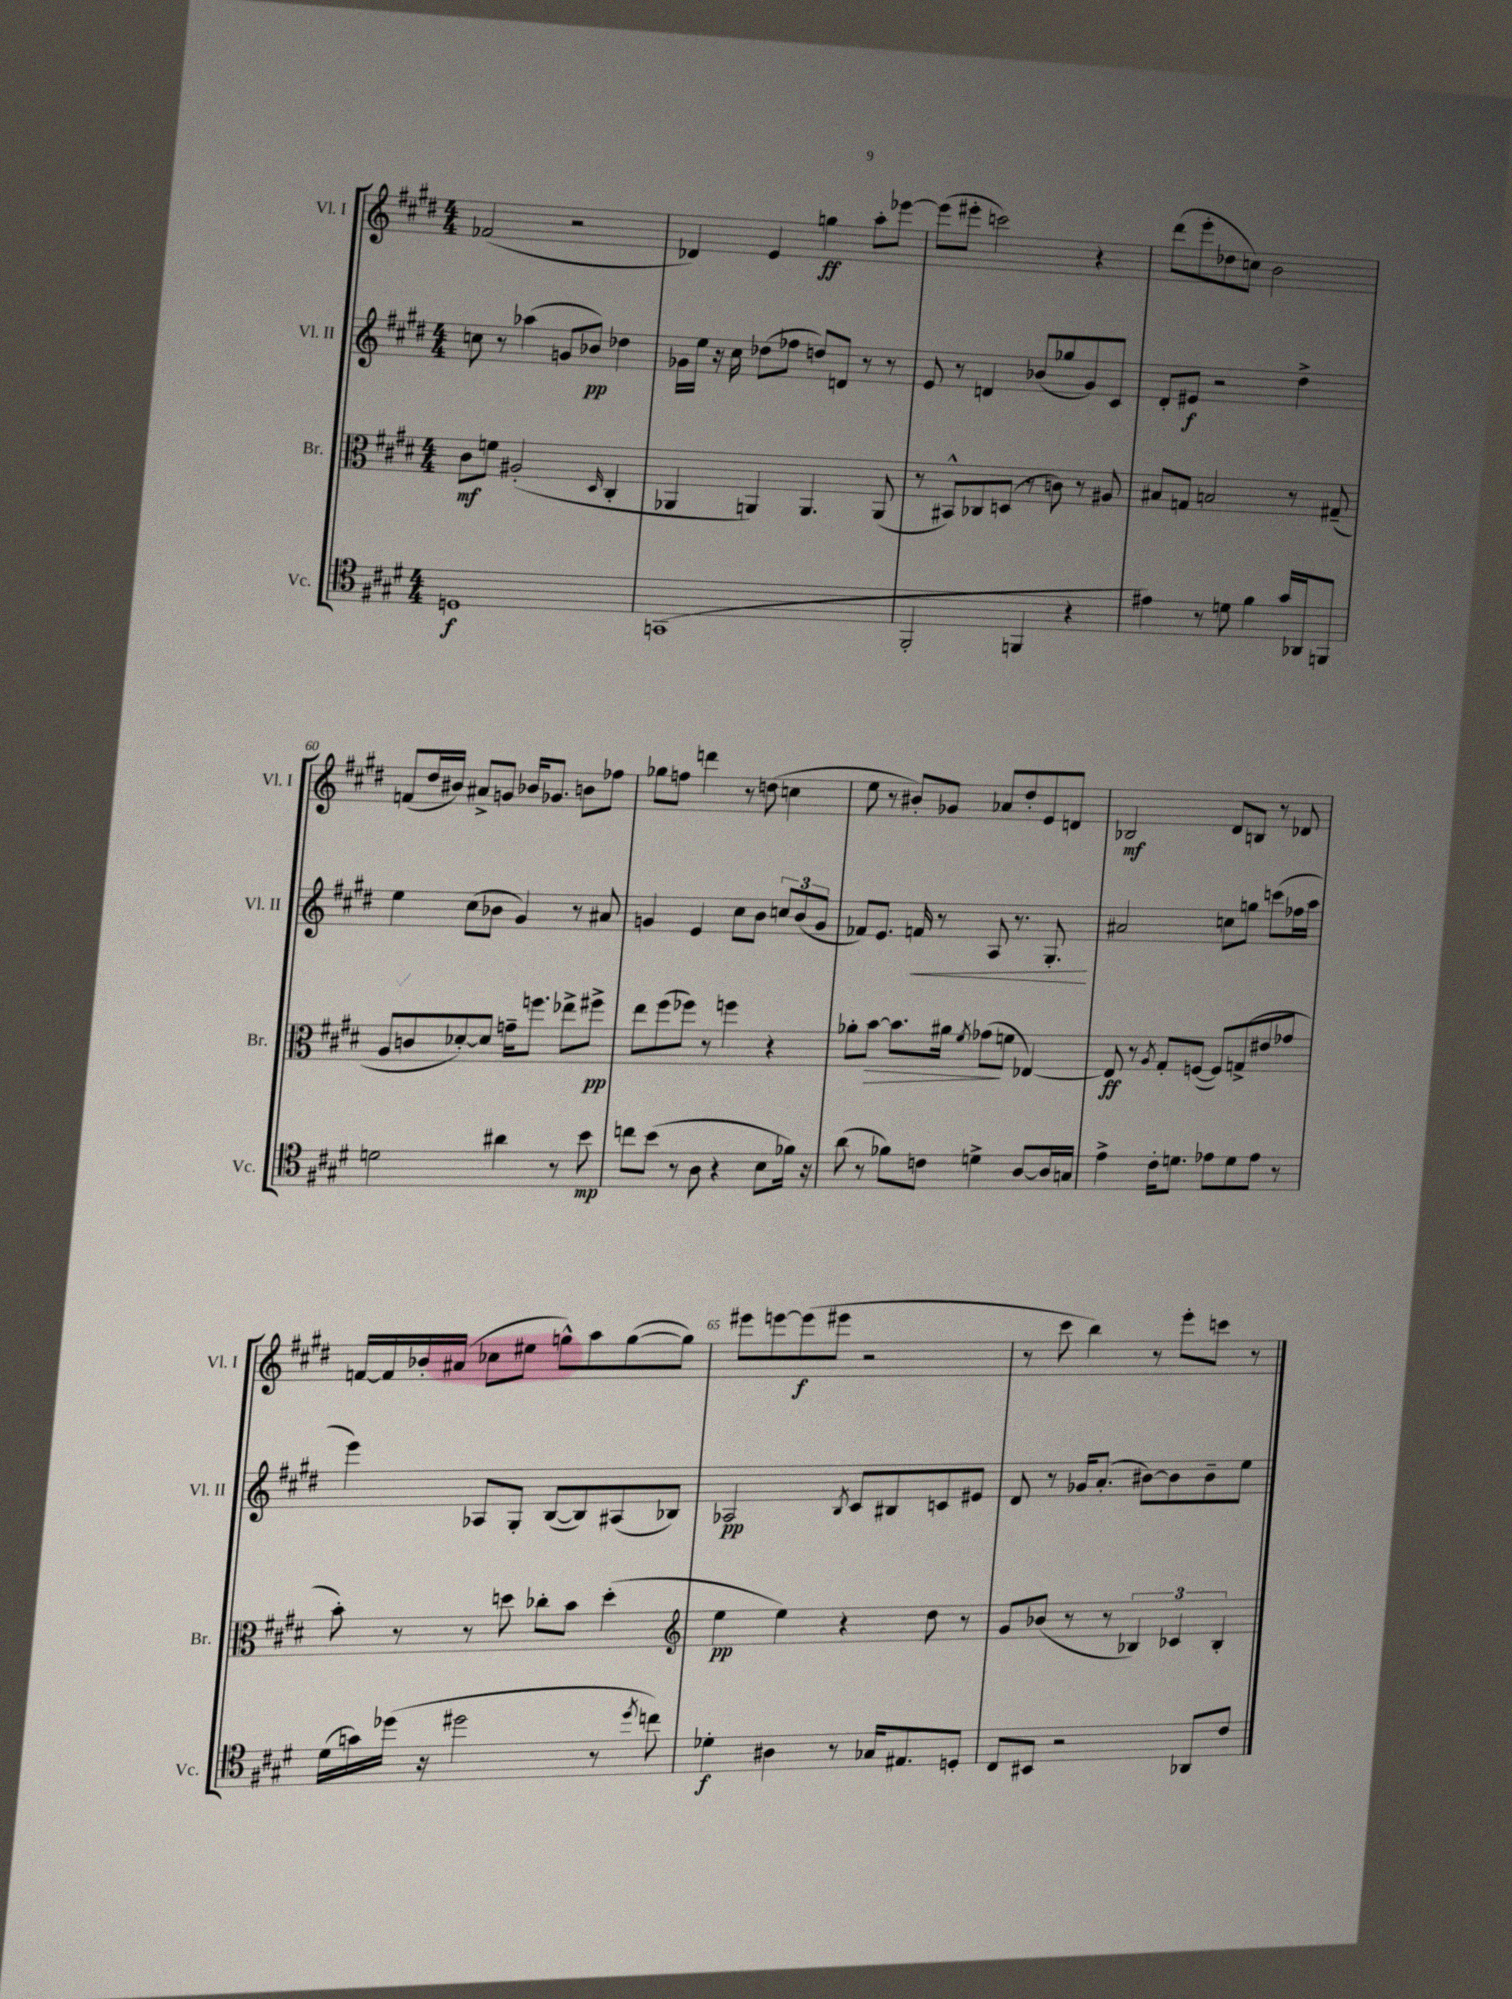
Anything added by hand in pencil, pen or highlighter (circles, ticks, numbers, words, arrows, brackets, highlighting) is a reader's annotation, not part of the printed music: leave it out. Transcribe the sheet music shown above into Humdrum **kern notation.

**kern	**dynam	**kern	**dynam	**kern	**dynam	**kern	**dynam
*part4	*part4	*part3	*part3	*part2	*part2	*part1	*part1
*staff4	*staff4	*staff3	*staff3	*staff2	*staff2	*staff1	*staff1
*I"Vc.	*	*I"Br.	*	*I"Vl. II	*	*I"Vl. I	*
*I'Vc.	*	*I'Br.	*	*I'Vl. II	*	*I'Vl. I	*
*clefC4	*	*clefC3	*	*clefG2	*	*clefG2	*
*k[f#c#g#d#]	*	*k[f#c#g#d#]	*	*k[f#c#g#d#]	*	*k[f#c#g#d#]	*
*M4/4	*	*M4/4	*	*M4/4	*	*M4/4	*
=56	=56	=56	=56	=56	=56	=56	=56
1Dn	f	8c#\L	mf	8ccn\	.	(2f-X/	.
.	.	8fn\J	.	8r	.	.	.
.	.	(2A#X'/	.	(4aa-X\	.	.	.
.	.	.	.	8gn/L	.	2r	.
.	.	.	.	8b-X/J)	pp	.	.
.	.	16qqD#/	.	.	.	.	.
.	.	4C#'/	.	4dd-X\	.	.	.
=57	=57	=57	=57	=57	=57	=57	=57
(1GGn	.	4AA-X/	.	16g-X\LL	.	4d-X/)	.
.	.	.	.	16ee\JJ	.	.	.
.	.	.	.	16r	.	.	.
.	.	.	.	16cc#\	.	.	.
.	.	4AAn/)	.	(8dd-X\L	.	4e/	.
.	.	.	.	8ff-X\J	.	.	.
.	.	4.AA/	.	8ddn/L)	.	4ggn\	ff
.	.	.	.	8dn/J	.	.	.
.	.	.	.	8r	.	8aa'\L	.
.	.	(8AA/	.	8r	.	[8eee-X\J	.
=58	=58	=58	=58	=58	=58	=58	=58
2FF#'/	.	8r	.	8e/	.	(8eee-\L]	.
.	.	8BB#X^^/L)	.	8r	.	8eee#X'\J	.
.	.	8C-X/	.	4dn/	.	2cccn\)	.
.	.	(8Dn/J	.	.	.	.	.
4FFn/	.	8r	.	(8b-X/L	.	.	.
.	.	8cn\)	.	8gg-X/	.	.	.
4r	.	8r	.	8g#/)	.	4r	.
.	.	8A#X/	.	8c#/J	.	.	.
=59	=59	=59	=59	=59	=59	=59	=59
4e#X\)	.	8B#X/L	.	8d#'/L	.	(8ddd#\L	.
.	.	8Gn/J	.	8e#X/J	f	8eee'\	.
8r	.	2Bn/	.	2r	.	8dd-X\	.
8dn\	.	.	.	.	.	8ccn\J)	.
4f#\	.	.	.	.	.	2b\	.
16g#/LL	.	8r	.	4dd#^\	.	.	.
16AA-X/J	.	.	.	.	.	.	.
8FFn/J	.	(8G#X~/	.	.	.	.	.
!!LO:LB:g=z
=60	=60	=60	=60	=60	=60	=60	=60
2dn\	.	8A/L	.	4ee\	.	(8fn/L	.
.	.	8cn/	.	.	.	16dd#/L	.
.	.	.	.	.	.	16b#X/JJ)	.
.	.	[8d-X'/)	.	(8cc#\L	.	8a#X^/L	.
.	.	8d-/J]	.	8b-X\J	.	8gn/J	.
4a#X\	.	16gn~\KL	.	4g#/)	.	16b-X/KL	.
.	.	8.ffn\J	.	.	.	8.g-X/J	.
8r	.	8ee-X^\L	.	8r	.	8bn\L	.
8b\	mp	8ff#X^\J	pp	8a#X/	.	8ff-X\J	.
=61	=61	=61	=61	=61	=61	=61	=61
8ccn\L	.	8ee\L	.	4gn/	.	8gg-X\L	.
(8b\J	.	(8ff#\	.	.	.	8ffn\J	.
8r	.	8ff-X\J)	.	4e/	.	4dddn\	.
8A\	.	8r	.	.	.	.	.
4r	.	4ffn\	.	8cc#\L	.	8r	.
.	.	.	.	8b\J	.	(8ddn\	.
8B\L	.	4r	.	12ccn/L	.	4ccn\	.
.	.	.	.	(12b/	.	.	.
16f-X\Jk)	.	.	.	.	.	.	.
.	.	.	.	12g/J	.	.	.
16r	.	.	.	.	.	.	.
=62	=62	=62	=62	=62	=62	=62	=62
(8a\	.	8a-X'\L	.	8f-X/L)	.	8ee\	.
!	!	!	!LO:HP:b	!	!	!	!
8r	.	[8b\J	>	8.e/J	.	8r	.
8f-X\L)	.	8.b\L]	.	.	.	8b#X'/L)	.
!	!	!	!	!	!LO:HP:b	!	!
.	.	.	.	16fn/	<	.	.
8cn\J	.	.	.	8r	.	8g-X/J	.
.	.	16a#X\Jk	.	.	.	.	.
.	.	8qf#/	.	.	.	.	.
4dn^\	.	(8g-X\L	.	8A/	.	8a-X/L	.
.	.	8fn\J	]	8.r	.	8dd#'/	.
[8A/L	.	[4E-X/)	.	.	.	8e/	.
.	.	.	.	8.G#'/	.	.	.
16A/L]	.	.	.	.	.	8dn/J	.
16Gn/JJ	.	.	.	.	.	.	.
.	.	.	.	.	[	.	.
=63	=63	=63	=63	=63	=63	=63	=63
4e^\	.	8E-/]	ff	2a#X/	.	2B-X/	mf
.	.	8r	.	.	.	.	.
.	.	8qA/	.	.	.	.	.
16c#'\KL	.	8G#'/L	.	.	.	.	.
8.dn\J	.	.	.	.	.	.	.
.	.	([8Fn/J	.	.	.	.	.
8e-X\L	.	8F/L])	.	8ccn\L	.	8d#/L	.
8d\	.	(8Gn^/	.	8ggn\J	.	8Bn/J	.
8e-\J	.	8e#X/	.	(8cccn\L	.	8r	.
8r	.	8g-X/J	.	16ff-X\L	.	8d-X/	.
.	.	.	.	16aa\JJ	.	.	.
!!LO:LB:g=z
=64	=64	=64	=64	=64	=64	=64	=64
(16d#\LL	.	8b'\)	.	4eee\)	.	[16fn/LL	.
16gn\)	.	.	.	.	.	16f/]	.
(16dd-X\JJ	.	8r	.	.	.	16b-X'/	.
16r	.	.	.	.	.	(16a#X/JJ	.
2dd#X\	.	8r	.	8A-X/L	.	8cc-X\L	.
.	.	8ddn\	.	8G#'/J	.	8ee#X\J	.
.	.	8cc-X'\L	.	([8B/L	.	8ggn^^\L)	.
.	.	8b\J	.	8B/])	.	8aa\	.
8r	.	(4dd'\	.	(8A#X/	.	([8gg\	.
8qdd#/	.	.	.	.	.	.	.
8ccn\)	.	.	.	8B-X/J)	.	8gg\J])	.
=65	=65	=65	=65	=65	=65	=65	=65
*	*	*clefG2	*	*	*	*	*
4d-X'\	f	4ee\	pp	2A-X/	pp	8eee#X\L	.
.	.	.	.	.	.	[8eeen\	.
4A#X\	.	4ee\)	.	.	.	(8eee\]	f
.	.	.	.	.	.	8eee#X\J	.
.	.	.	.	8qB/	.	.	.
8r	.	4r	.	8c#/L	.	2r	.
16G-X/KL	.	.	.	8B#X/	.	.	.
8.E#X/	.	.	.	.	.	.	.
.	.	8dd#\	.	8cn/	.	.	.
8Dn'/J	.	8r	.	8e#X/J	.	.	.
=66	=66	=66	=66	=66	=66	=66	=66
8C#/L	.	8g#/L	.	8d#/	.	8r	.
8BB#X/J	.	(8b-X/J	.	8r	.	8ccc#\	.
2r	.	8r	.	16g-X/KL	.	4bb\)	.
.	.	.	.	(8.a'/J	.	.	.
.	.	8r	.	.	.	.	.
.	.	6B-X/)	.	[8b#X\L)	.	8r	.
.	.	.	.	8b#\]	.	8eee'\L	.
.	.	6c-X/	.	.	.	.	.
8AA-X/L	.	.	.	8b#~\	.	8cccn\J	.
.	.	6B-'/	.	.	.	.	.
8c#/J	.	.	.	8ee\J	.	8r	.
==	==	==	==	==	==	==	==
*-	*-	*-	*-	*-	*-	*-	*-
